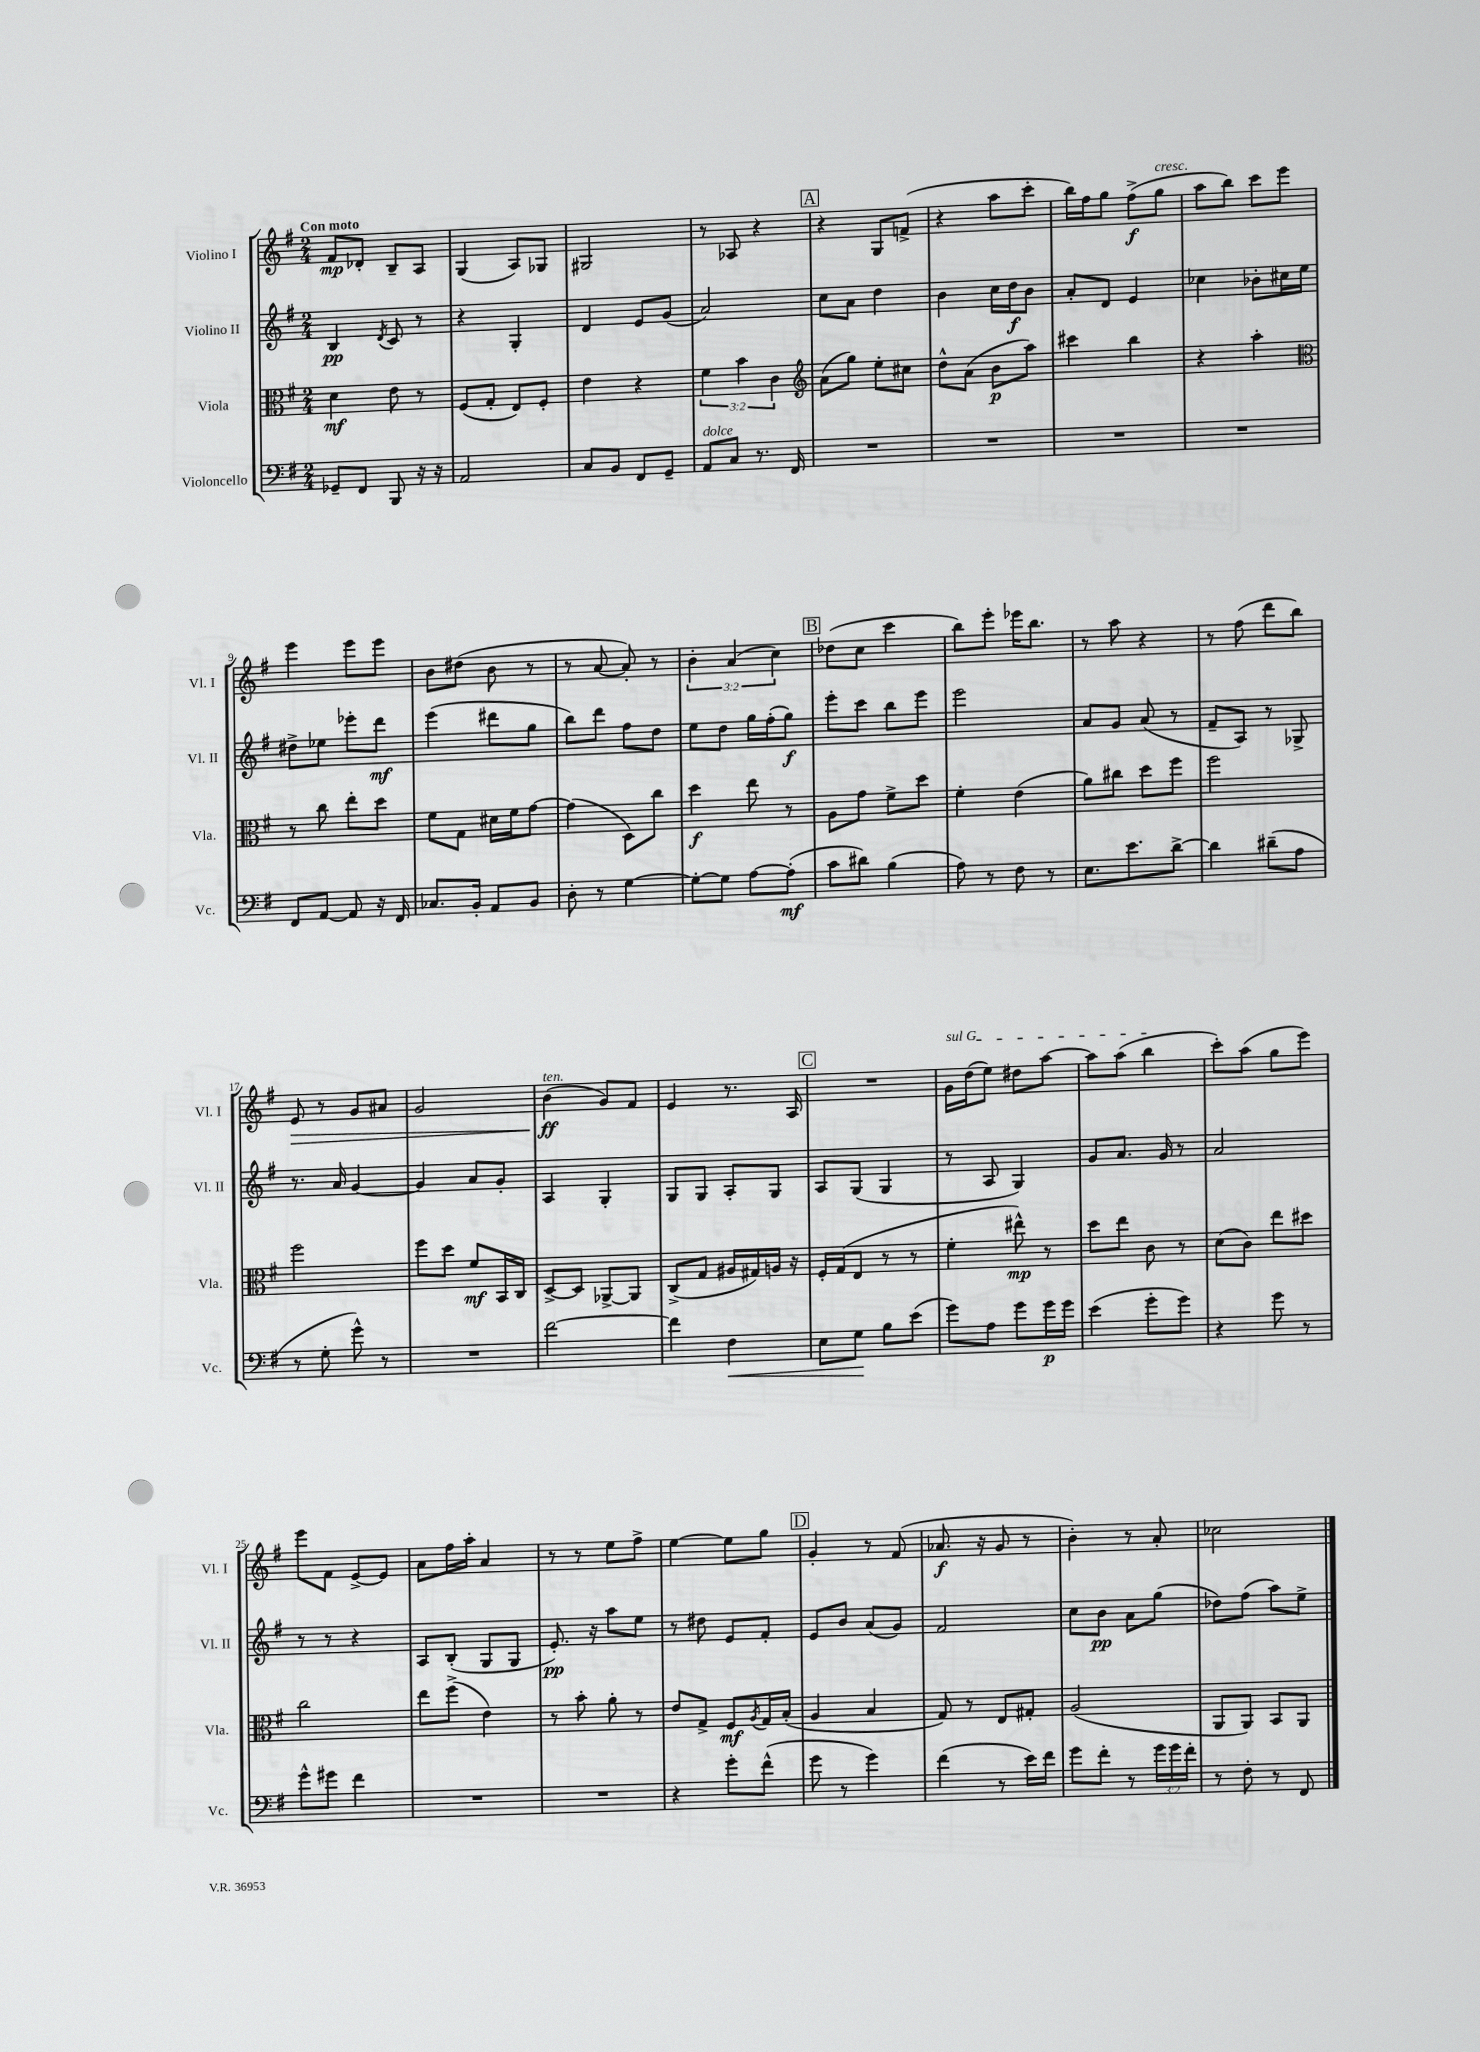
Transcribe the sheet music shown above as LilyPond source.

<<
\new StaffGroup <<
\new Staff = "s0" \with { instrumentName = "Violino I" shortInstrumentName = "Vl. I" } {
    \clef treble \key g \major \numericTimeSignature \time 2/4 \override Staff.TupletNumber.text = #tuplet-number::calc-fraction-text \tempo "Con moto"
    fis'8\mp des'8-. b8-- a8 |
    g4( a8) ges8 |
    gis2 |
    r8 aes8 r4 |
    \mark \markup { \box "A" } r4 g8 f'8->( |
    r4 a''8 c'''8-. |
    b''16) fis''16 g''8 fis''8->\f( g''8^\markup { \italic "cresc." } |
    a''8 b''8) c'''8 e'''8 |
    e'''4 e'''8 e'''8 |
    b'8 dis''8( b'8 r8 |
    r8 a'8~ a'8-.) r8 |
    \tuplet 3/2 { b'4-. a'4( c''4) } |
    \mark \markup { \box "B" } des''8( c''8 c'''4 |
    b''8) e'''8-. ees'''16 b''8. |
    r8 a''8 r4 |
    r8 fis''8( d'''8 b''8) |
    e'8\> r8 g'8 ais'8 |
    g'2 |
    b'4\ff\!^\markup { \italic "ten." }( g'8) fis'8 |
    e'4 r8. a16 |
    \mark \markup { \box "C" } R2 |
    \once \override TextSpanner.bound-details.left.text = \markup { \italic "sul G" } g'16\startTextSpan d''16( e''8) dis''8 a''8~ |
    a''8 a''8( b''4\stopTextSpan |
    c'''8-.) a''8( g''8 e'''8) |
    e'''8 fis'8 e'8~-> e'8 |
    a'8 fis''16 a''16-. a'4 |
    r8 r8 e''8 fis''8-> |
    e''4~ e''8 g''8 |
    \mark \markup { \box "D" } g'4-. r8 fis'8( |
    aes'8.\f r16 g'8 r8 |
    b'4-.) r8 a'8-. |
    ces''2 \bar "|." |
}
\new Staff = "s1" \with { instrumentName = "Violino II" shortInstrumentName = "Vl. II" } {
    \clef treble \key g \major \numericTimeSignature \time 2/4
    b4\pp \acciaccatura { d'8 } c'8 r8 |
    r4 g4-. |
    d'4 e'8 g'8( |
    a'2) |
    \mark \markup { \box "A" } c''8 a'8 d''4 |
    b'4 c''16 d''16\f b'8 |
    a'8-. d'8 e'4 |
    ces''4 bes'8-. cis''16 e''16 |
    dis''8-> ees''8 ees'''8-. d'''8\mf |
    e'''4( dis'''8 g''8 |
    b''8) d'''8 fis''8 d''8 |
    e''8 d''8 g''16 fis''16-.( g''8\f) |
    \mark \markup { \box "B" } e'''8-. c'''8 b''8 e'''8 |
    e'''2 |
    a'8 g'8 a'8( r8 |
    fis'8-- a8) r8 ges8-> |
    r8. a'16 g'4~ |
    g'4 a'8 g'8-. |
    a4 g4-. |
    g8 g8 a8-. g8 |
    \mark \markup { \box "C" } a8 g8( g4 |
    r8 a8 g4) |
    g'8 a'8. g'16 r8 |
    a'2 |
    r8 r8 r4 |
    a8 b8-.( g8 g8 |
    e'8.-.\pp) r16 a''8 e''8 |
    r8 dis''8 e'8 fis'8-. |
    \mark \markup { \box "D" } e'8 b'8 a'8( g'8) |
    fis'2 |
    c''8 b'8\pp a'8 g''8( |
    des''8) fis''8( a''8) e''8-> \bar "|." |
}
\new Staff = "s2" \with { instrumentName = "Viola" shortInstrumentName = "Vla." } {
    \clef alto \key g \major \numericTimeSignature \time 2/4 \override Staff.TupletNumber.text = #tuplet-number::calc-fraction-text
    d'4\mf e'8 r8 |
    fis8( g8-. e8) fis8-. |
    e'4 r4 |
    \tuplet 3/2 { fis'4 b'4 c'4 } |
    \mark \markup { \box "A" } \clef treble a'8( g''8) e''8-. cis''8 |
    d''8-^ a'8( b'8\p a''8) |
    cis'''4 b''4 |
    r4 a''4-. |
    \clef alto r8 c''8 e''8-. d''8 |
    fis'8 g8 dis'16 fis'16 g'8~ |
    g'4( d8) c''8 |
    d''4\f e''8 r8 |
    \mark \markup { \box "B" } a8 g'8 fis'8-> d''8 |
    fis'4-. e'4( |
    a'8) cis''8 d''8 fis''8 |
    fis''2 |
    fis''2 |
    fis''8 d''8 fis'8\mf b,16 c16 |
    d8~-> d8 aes,8~-> aes,8 |
    c8->( g8 ais16 gis16) a16 r16 |
    \mark \markup { \box "C" } fis16-. g16( e8 r8 r8 |
    fis'4-. eis''8-^\mp) r8 |
    d''8 e''8 c'8 r8 |
    d'8( c'8) e''8 dis''8 |
    c''2 |
    e''8 fis''8->( e'4) |
    r8 b'8-. a'8-. r8 |
    e'8 g8-> fis8\mf \acciaccatura { a8 } g16 b16-.( |
    \mark \markup { \box "D" } a4 b4 |
    g8) r8 e8 gis8-. |
    a2( |
    a,8 a,8) b,8 a,8 \bar "|." |
}
\new Staff = "s3" \with { instrumentName = "Violoncello" shortInstrumentName = "Vc." } {
    \clef bass \key g \major \numericTimeSignature \time 2/4 \override Staff.TupletNumber.text = #tuplet-number::calc-fraction-text
    ges,8-- fis,8 b,,8 r16 r16 |
    a,2 |
    c8 b,8 fis,8 g,8-- |
    a,8^\markup { \italic "dolce" } c8 r8. fis,16 |
    \mark \markup { \box "A" } R2 |
    R2 |
    R2 |
    R2 |
    fis,8 a,8~ a,8 r16 fis,16 |
    ces8. b,16-. a,8 b,8 |
    d8-. r8 g4~ |
    g8~-. g8 a8~ a8-.\mf( |
    \mark \markup { \box "B" } c'8 dis'8) b4( |
    a8) r8 fis8 r8 |
    e8. e'8. d'8~-> |
    d'4 dis'8--( a8 |
    r8 g8-. g'8-^) r8 |
    R2 |
    fis'2~ |
    fis'4 fis4\< |
    \mark \markup { \box "C" } e8 g8\! b8 e'8( |
    g'8) a8 g'8 g'16\p g'16 |
    e'4( g'8-. g'8) |
    r4 g'8 r8 |
    g'8-^ gis'8 fis'4 |
    R2 |
    R2 |
    r4 g'8-. fis'8-^( |
    \mark \markup { \box "D" } g'8 r8 g'4) |
    fis'4( r8 e'16) fis'16 |
    g'8 fis'8-. r8 \tuplet 3/2 { g'16 g'16 fis'16-. } |
    r8 fis8-. r8 fis,8 \bar "|." |
}
>>
>>
